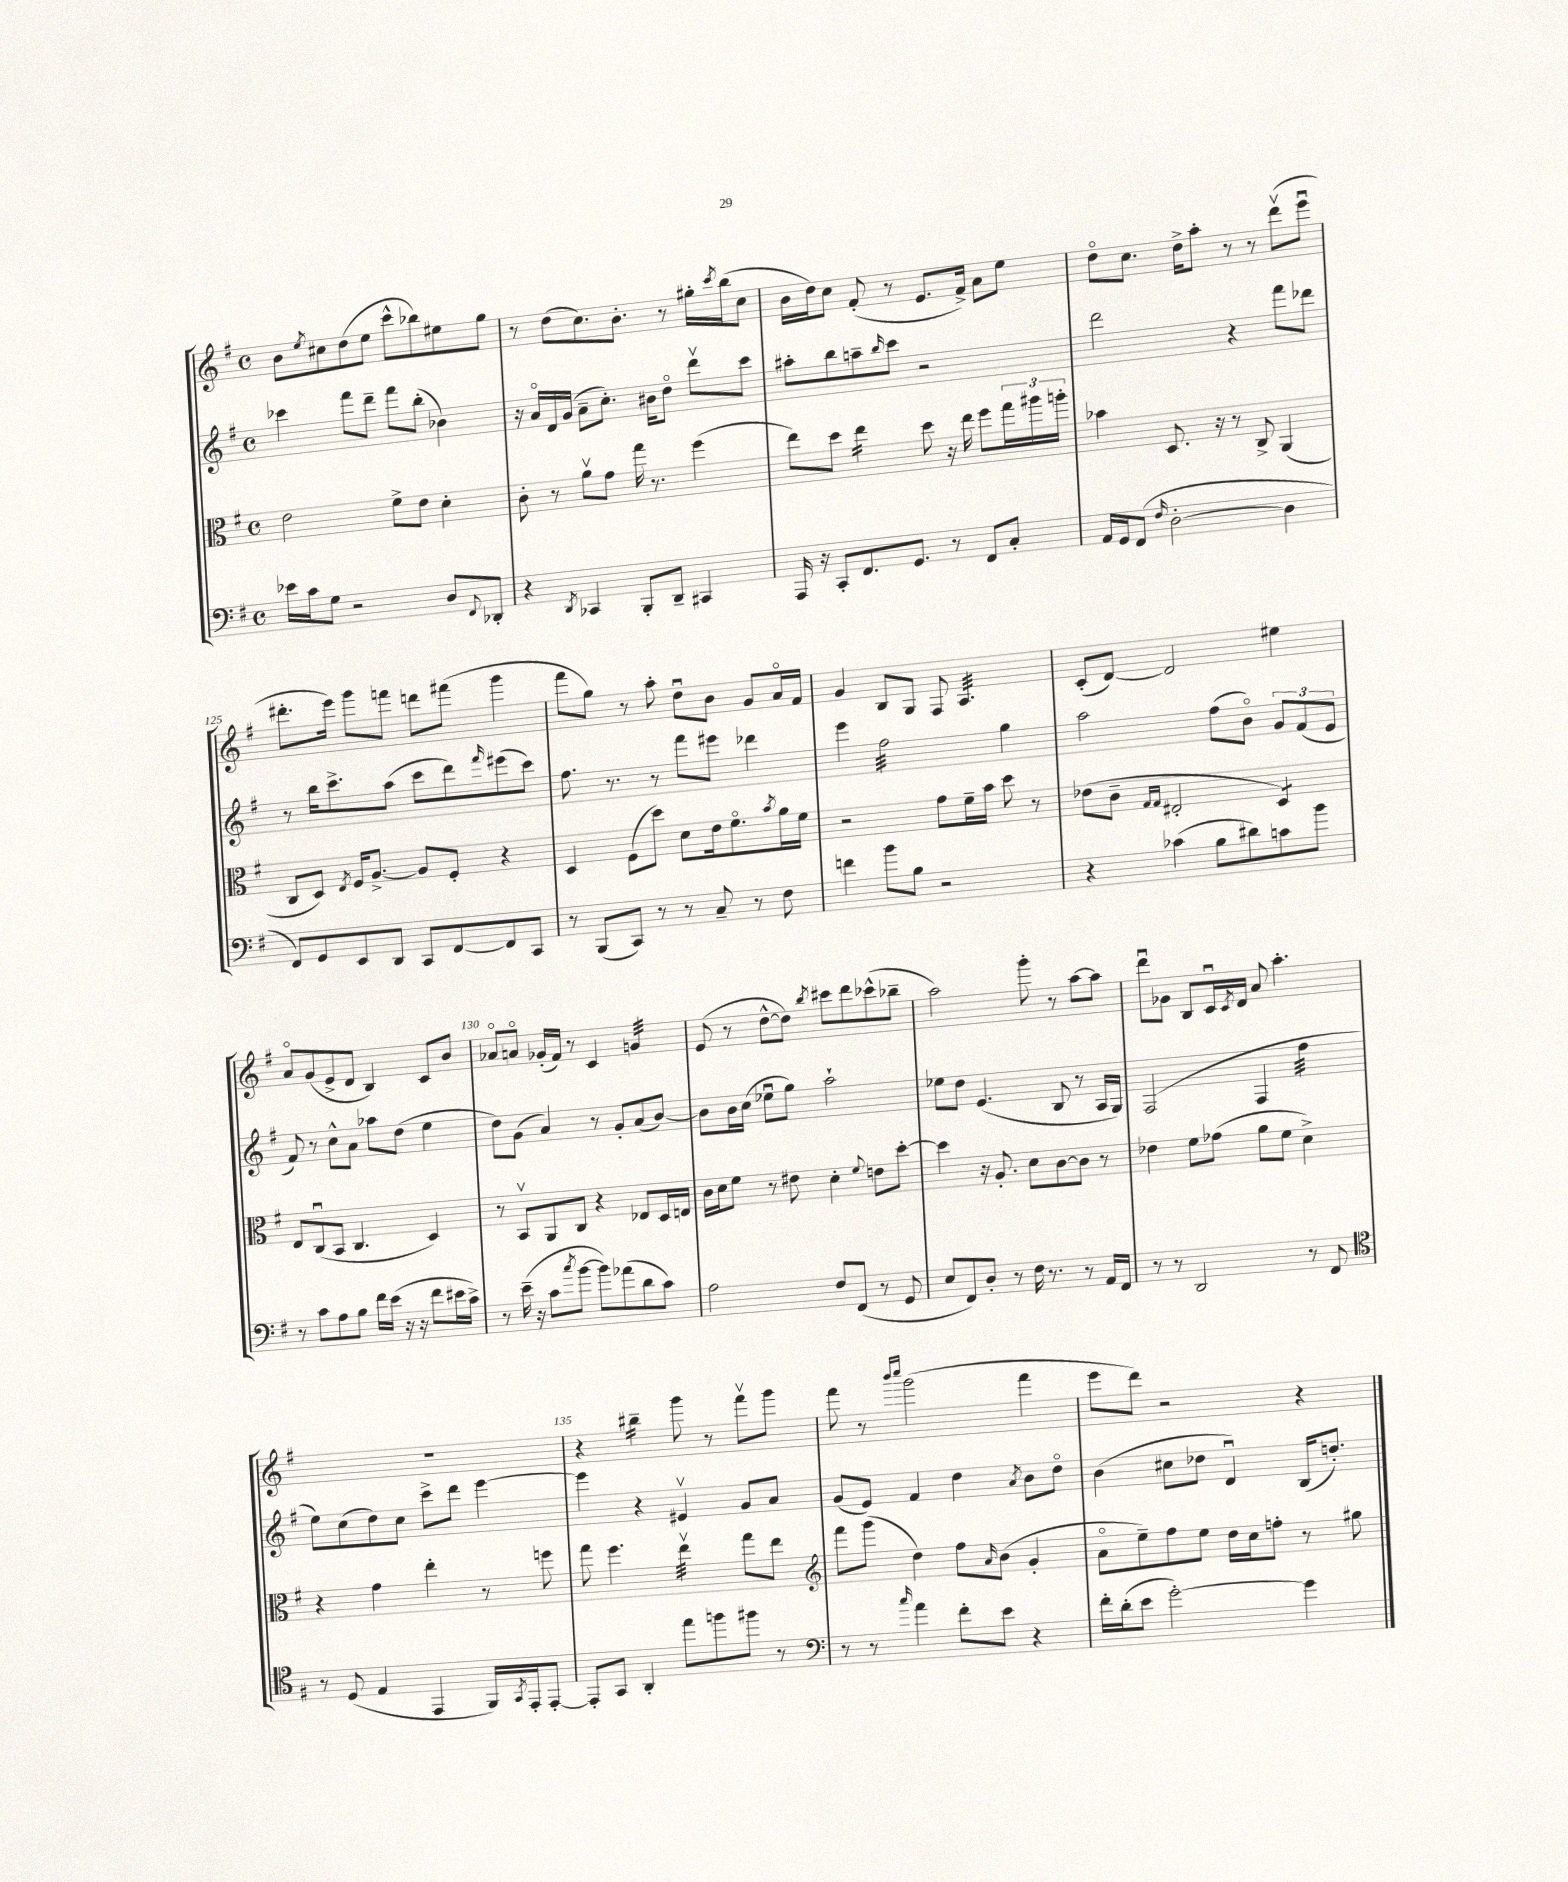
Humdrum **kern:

**kern	**kern	**kern	**kern
*staff4	*staff3	*staff2	*staff1
*clefF4	*clefC3	*clefG2	*clefG2
*k[f#]	*k[f#]	*k[f#]	*k[f#]
*M4/4	*M4/4	*M4/4	*M4/4
*met(c)	*met(c)	*met(c)	*met(c)
16e-	2e	4ccc-	8b
16c	.	.	.
.	.	.	8qee
8G	.	.	8cc#
2r	.	8fff#	(8dd
.	.	8ddd~	8ee
.	8f#^	8fff#	8ccc^^
.	8e	(8bb'	8bb-)
8D	4d'	4b-)	8ee#
8qqFF#	.	.	.
8DD-'	.	.	8gg
=	=	=	=
4r	8c'	16r	8r
.	.	16ao	.
.	8r	16d	(8dd
.	.	(16g	.
8qDD	.	.	.
4CC-	8av	8a~	8.cc)
.	8g	8.cc')	.
.	.	.	8.b'
8BBB'	16gg	.	.
.	8.r	16b#	.
8DD~	.	8ddo	8r
4CC#	(4ff#	8dddv	16gg#'
.	.	.	8qccc
.	.	.	(16bb
.	.	8ccc	8cc
=	=	=	=
16AAA	8ee)	8aa#'	16b
16r	.	.	16dd)
8CC'	8dd	8bb	8cc
8.FF#	4ee	8aa~	(8f#'
.	.	16qqbb	.
.	.	8ccc	8r
8.GG	.	.	.
.	8dd	2r	8.e
8r	16r	.	.
.	16ee	.	16f#^)
8FF#	8ff#	.	8a
8C'	24gg	.	8ee
.	24aa#	.	.
.	24aa'	.	.
=	=	=	=
16AA	4b-	2ddd	8ddo
16GG	.	.	.
(8FF#	.	.	8.cc
16qqF#	.	.	.
[2D'	8.D	.	.
.	.	.	16dd^
.	.	.	8aa'
.	16r	.	.
.	8r	4r	8r
.	8C^	.	8r
4D]	(4AA	8fff#	(8dddv
.	.	8ddd-	8eeeu
=	=	=	=
8FF#)	8C	8r	8.ddd#'
8GG	8D)	16bb	.
.	.	8.ccc^	16eee)
.	8qE	.	.
8EE	16F#	.	8ggg
.	[8.A^	.	.
8DD	.	(8aa	8fff
8CC	8A]	8ccc	8ddd
[8FF#	8F#'	8ddd)	(8fff#
.	.	16qqfff#	.
8FF#]	4r	(8eee#	4ggg
8CC	.	8ccc)	.
=	=	=	=
8r	4D	8.ff#	8fff#
(8BBB	.	.	8gg)
.	.	8.r	.
8CC)	(8F#	.	8r
8r	8dd)	8r	8aa'
8r	8d	8fff#	8ddu
8C~	16e	8eee#	8b
.	8.f#o	.	.
8r	.	4ddd-	8g
.	8qb	.	.
8F#	16a	.	16ao
.	16f#	.	16f#
=	=	=	=
4f	2r	4eee	4g
8b	.	2ff#	8B
8B	.	.	8G
2r	8g	.	8F#
.	16f#~	.	4.A
.	16b	.	.
.	8dd	4gg	.
.	8r	.	.
=	=	=	=
4r	(8e-	2aa	(8c'
.	8c~	.	[8d)
.	16qqG	.	.
.	16qqG	.	.
(4c-	2E#'	.	2d]
8B	.	(8ff#	.
8d#)	.	8bo)	.
8c	4D)	12g	4ee#
.	.	(12f#	.
8b	.	.	.
.	.	12e	.
=	=	=	=
8r	8E	8f#)	8ao
8c	(8Cu	8r	(8g
8A	8BB	8cc^^	8e^
8B	4.C	8a	8d
16f#	.	8aa-	4B)
(16e	.	.	.
16r	.	(8dd	.
16r	.	.	.
8f#	4D)	4ee	8c
16e#	.	.	8b
16c^)	.	.	.
=	=	=	=
8r	8r	8dd)	8a-o
(16e~	8BBv	(8g	8ao
16r	.	.	.
8c	8AA	4a)	(16g-'
.	.	.	16f#)
8qcc	.	.	.
[8b	8C	.	8r
8b])	4r	8r	4c
(8a-	.	8g'	.
8d	8E-	(8a	4g
8c)	16D	[8b)	.
.	16E	.	.
=	=	=	=
2A	16c	8b]	(8e
.	16d	.	.
.	8f#	16b	8r
.	.	(16cc	.
.	8r	8ee-u	[8dd^^
.	8e#	8gg)	8dd])
.	.	.	8qbb
8F#	4d'	2aa`	8ccc#
(8FF#	.	.	8ddd
.	8qqf#	.	.
8r	8e	.	(8ccc-^^
8GG	[8dd'	.	8bb-~
=	=	=	=
8E	4dd]	8ee-	2aa)
8FF#)	.	8dd	.
8D'	16r	(4.e	.
.	8.A'	.	.
8r	.	.	.
16F#	8d	.	8ggg'
8.r	.	.	.
.	[8c	8B	8r
8r	8c]	8r	[8aa
16AA	8r	16A	8aa]
16FF#	.	16G)	.
=	=	=	=
8r	4e-	(2F#	8dddu
8r	.	.	8g-
2DD	8f#	.	8B
.	(8g-	.	16cu
.	.	.	8qc
.	.	.	16d
.	8a	4F#	8a
.	8f#	.	4.aa'
8r	4d^)	4ff#	.
8FF#	.	.	.
=	=	=	=
*clefC4	*	*	*
8r	4r	8ee)	1r
(8D	.	(8cc	.
4E	4g	8dd)	.
.	.	8cc	.
4EE	4ee'	8ccc^	.
.	.	8ddd	.
16FF#)	8r	[4eee	.
8qGG	.	.	.
16EE'	.	.	.
[8EE'	8ff	.	.
=	=	=	=
8EE']	8gg	4eee]	4r
8GG	4.ff#	.	.
4AA'	.	4r	4bb#~
8ee	4eev	4e#v	8ggg
8ff	.	.	8r
8ff#	8gg	8g	8fff#v
8r	8ee	8a	8ggg
=	=	=	=
*clefF4	*clefG2	*	*
8r	8fff#	(8g	8fff#
8r	(8ggg	8e)	8r
.	.	.	16qqbbb
16qqcc	.	.	16qqcccc
4a	4dd)	4f#	(2ggg
8f#'	8ff#	4dd	.
.	16qqa	.	.
8e	(8b	.	.
.	.	8qa	.
4r	4g'	8b	4fff#
.	.	8ddo	.
=	=	=	=
16f#'	8ao	(4b	8eee
(16d'	.	.	.
8e	8ee~)	.	8ddd)
[2g')	8ff#	8cc#	2r
.	8ee	8dd-	.
.	16dd	4du)	.
.	16cc	.	.
.	8ff'	.	.
4g]	8r	(16B	4r
.	.	8.dd')	.
.	8gg#	.	.
==	==	==	==
*-	*-	*-	*-
